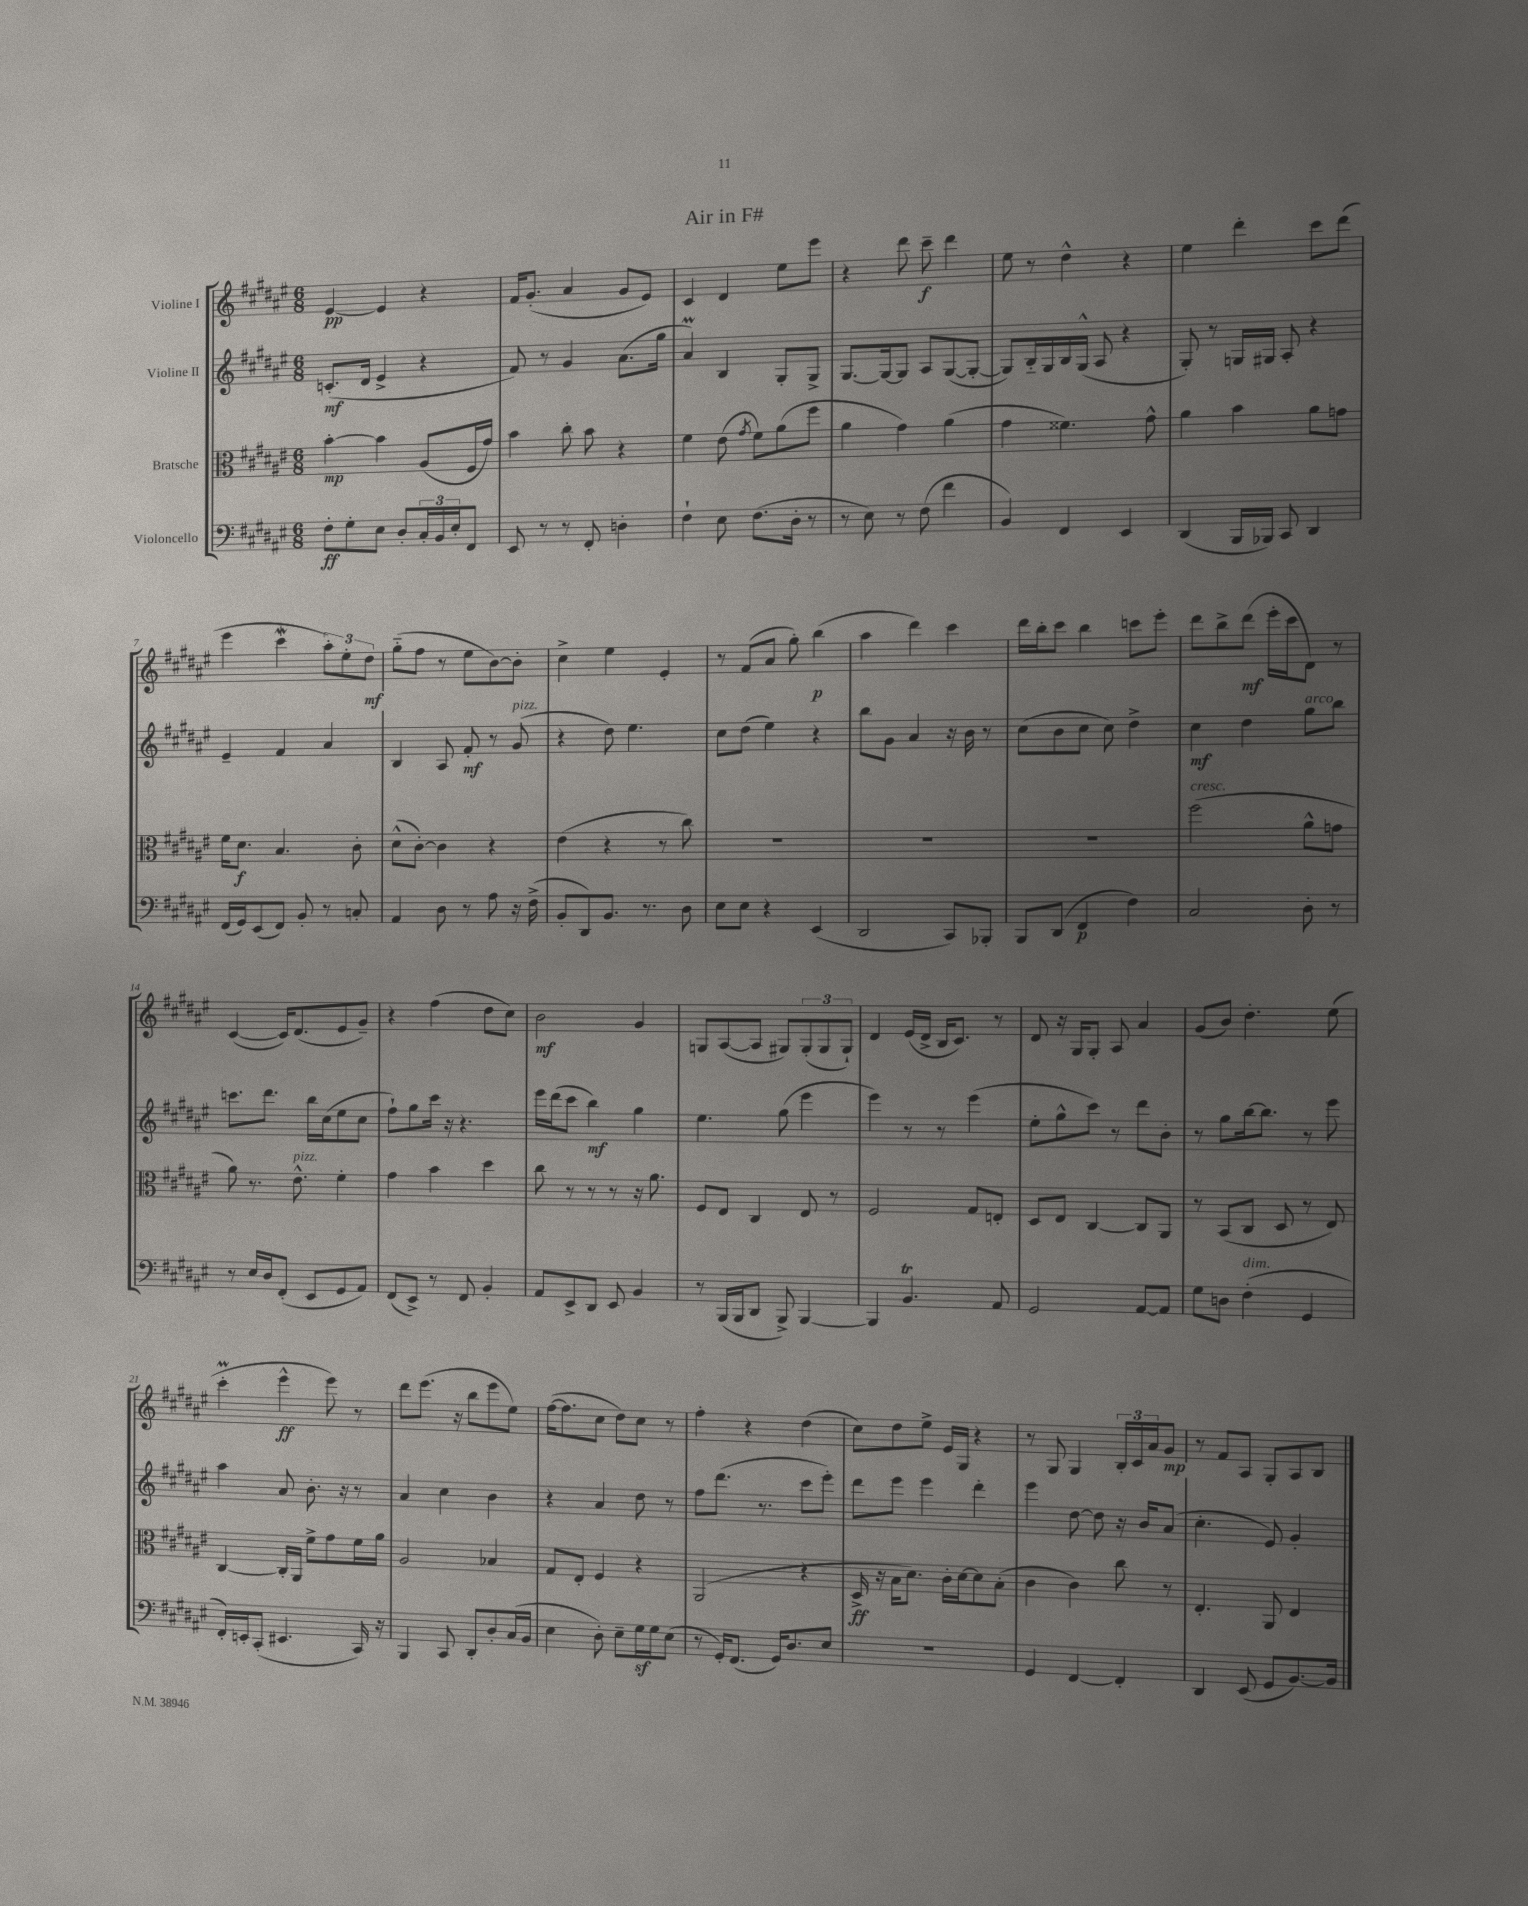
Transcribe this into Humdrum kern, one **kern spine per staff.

**kern	**dynam	**kern	**dynam	**kern	**dynam	**kern	**dynam
*part4	*part4	*part3	*part3	*part2	*part2	*part1	*part1
*staff4	*staff4	*staff3	*staff3	*staff2	*staff2	*staff1	*staff1
*I"Violoncello	*	*I"Bratsche	*	*I"Violine II	*	*I"Violine I	*
*clefF4	*	*clefC3	*	*clefG2	*	*clefG2	*
*k[f#c#g#d#a#e#]	*	*k[f#c#g#d#a#e#]	*	*k[f#c#g#d#a#e#]	*	*k[f#c#g#d#a#e#]	*
*M6/8	*	*M6/8	*	*M6/8	*	*M6/8	*
=1	=1	=1	=1	=1	=1	=1	=1
8F#'\L	ff	[4b'\	mp	(8.cn'/L	mf	[4e#/	pp
8G#'\	.	.	.	.	.	.	.
.	.	.	.	16d#/Jk	.	.	.
8E#\J	.	4b\]	.	4e#^/	.	4e#/]	.
8D#'/L	.	.	.	.	.	.	.
24C#'/L	.	(8A#/L	.	4r	.	4r	.
24BB/	.	.	.	.	.	.	.
24E#'/J	.	.	.	.	.	.	.
8FF#/J	.	16F#/L	.	.	.	.	.
.	.	16g#/JJ)	.	.	.	.	.
=2	=2	=2	=2	=2	=2	=2	=2
8EE#/	.	4b\	.	8f#/)	.	16f#/KL	.
.	.	.	.	.	.	(8.g#'/J	.
8r	.	.	.	8r	.	.	.
8r	.	8cc#'\	.	4g#/	.	4a#/	.
8FF#'/	.	8b\	.	.	.	.	.
4Dn'\	.	4r	.	(8.a#\L	.	8g#/L	.
.	.	.	.	.	.	8e#/J)	.
.	.	.	.	16gg#\Jk	.	.	.
=3	=3	=3	=3	=3	=3	=3	=3
4F#`\	.	4f#\	.	4a#m/)	.	4c#/	.
8E#\	.	(8e#\	.	4B/	.	4d#/	.
.	.	8qg#/	.	.	.	.	.
(8.F#\L	.	8f#\L)	.	.	.	.	.
.	.	(8a#\	.	8G#'/L	.	8ee#\L	.
16D#'\Jk	.	.	.	.	.	.	.
8r	.	8ff#\J	.	8G#^/J	.	8eee#\J	.
=4	=4	=4	=4	=4	=4	=4	=4
8r	.	4a#\	.	[8.G#/L	.	4r	.
8E#\)	.	.	.	.	.	.	.
.	.	.	.	16G#/k_	.	.	.
8r	.	4g#\)	.	8G#/J]	.	8ddd#\	.
(8F#\	.	.	.	8A#/L	.	8ccc#~\	f
4f#\	.	(4a#\	.	([8G#/	.	4ddd#\	.
.	.	.	.	8G#'/J_	.	.	.
=5	=5	=5	=5	=5	=5	=5	=5
4BB/)	.	4g#\	.	8G#/L])	.	8ee#\	.
.	.	.	.	16B/L	.	8r	.
.	.	.	.	16G#/	.	.	.
4FF#/	.	4.f##X\)	.	16B/	.	4dd#^^\	.
.	.	.	.	(16G#^^/JJ	.	.	.
.	.	.	.	8A#/	.	.	.
4EE#/	.	.	.	4r	.	4r	.
.	.	8g#^^\	.	.	.	.	.
=6	=6	=6	=6	=6	=6	=6	=6
(4DD#/	.	4a#\	.	8G#'/)	.	4ee#\	.
.	.	.	.	8r	.	.	.
16BBB/LL	.	4b\	.	16Gn/LL	.	4ddd#'\	.
16BBB-X/JJ)	.	.	.	16G#X/JJ	.	.	.
8CC#/	.	.	.	8A#'/	.	.	.
4DD#/	.	8a#\L	.	4r	.	8ccc#\L	.
.	.	8gn\J	.	.	.	(8ddd#\J	.
!!LO:LB:g=z
=7	=7	=7	=7	=7	=7	=7	=7
(16FF#/LL	.	16f#\KL	.	4e#~/	.	4eee#\	.
16GG#/J)	.	8.d#\J	f	.	.	.	.
(8EE#/	.	.	.	.	.	.	.
8FF#/J)	.	4.B/	.	4f#/	.	4ccc#W\	.
8BB'/	.	.	.	.	.	.	.
8r	.	.	.	4a#/	.	12aa#'\L)	.
.	.	.	.	.	.	12ee#'\	.
8Cn'/	.	8c#'\	.	.	.	.	.
.	.	.	.	.	.	12dd#\J	mf
=8	=8	=8	=8	=8	=8	=8	=8
4AA#/	.	(8d#^^\L	.	4B/	.	(8gg#\L	.
.	.	[8c#'\J)	.	.	.	8ff#\J	.
8D#\	.	4c#\]	.	8A#/	.	8r	.
8r	.	.	.	8f#'/	mf	8ee#\L	.
8A#\	.	4r	.	8r	.	[8b\)	.
!	!	!	!	!LO:TX:a:i:t=pizz.	!	!	!
16r	.	.	.	(8g#/	.	8b'\J]	.
(16F#^\	.	.	.	.	.	.	.
=9	=9	=9	=9	=9	=9	=9	=9
8BB'/L	.	(4e#\	.	4r	.	4cc#^\	.
8DD#/)	.	.	.	.	.	.	.
8.BB/J	.	4r	.	8dd#\)	.	4ee#\	.
.	.	.	.	4.ee#\	.	.	.
8.r	.	.	.	.	.	.	.
.	.	8r	.	.	.	4e#'/	.
8D#\	.	8cc#\)	.	.	.	.	.
=10	=10	=10	=10	=10	=10	=10	=10
8E#\L	.	2.r	.	8cc#\L	.	8r	.
8E#\J	.	.	.	(8dd#\J	.	(8f#/L	.
4r	.	.	.	4ee#\)	.	8a#/J	.
.	.	.	.	.	.	8gg#'\)	.
(4EE#/	.	.	.	4r	.	(4bb\	p
=11	=11	=11	=11	=11	=11	=11	=11
2DD#/	.	2.r	.	8bb\L	.	4aa#\	.
.	.	.	.	8g#\J	.	.	.
.	.	.	.	4a#/	.	4ddd#\)	.
8CC#/L)	.	.	.	16r	.	4ccc#\	.
.	.	.	.	16b\	.	.	.
8BBB-X'/J	.	.	.	8r	.	.	.
=12	=12	=12	=12	=12	=12	=12	=12
8BBB/L	.	2.r	.	(8cc#\L	.	16ddd#\LL	.
.	.	.	.	.	.	16bb'\J	.
(8DD#/J	.	.	.	8b\	.	8ccc#\J	.
4FF#/	p	.	.	8cc#\J	.	4bb\	.
.	.	.	.	8cc#\)	.	.	.
4F#\)	.	.	.	4dd#^\	.	8cccn\L	.
.	.	.	.	.	.	8eee#'\J	.
=13	=13	=13	=13	=13	=13	=13	=13
!	!	!LO:TX:a:i:t=cresc.	!	!	!	!	!
2C#/	.	(2ff#\	.	4cc#\	mf	8ddd#\L	.
.	.	.	.	.	.	8bb^\	.
.	.	.	.	4dd#\	.	(8ddd#\J	mf
.	.	.	.	.	.	16eee#'\LL	.
.	.	.	.	.	.	16ccc#\J	.
!	!	!	!	!LO:TX:a:i:t=arco	!	!	!
8D#'\	.	8a#^^\L	.	8gg#\L	.	8d#\J)	.
8r	.	8gn\J	.	8bb\J	.	8r	.
!!LO:LB:g=z
=14	=14	=14	=14	=14	=14	=14	=14
8r	.	8a#\)	.	8.cccn\L	.	([4c#/	.
16E#/LL	.	8.r	.	.	.	.	.
16D#/J	.	.	.	8.ddd#\J	.	.	.
(8FF#'/J	.	.	.	.	.	16c#/KL])	.
!	!	!LO:TX:a:i:t=pizz.	!	!	!	!	!
.	.	8.e#^^\	.	.	.	(8.d#/	.
8EE#/L	.	.	.	16bb\LL	.	.	.
.	.	.	.	(16cc#\J	.	.	.
8GG#/	.	4f#'\	.	8ee#\	.	8e#/	.
8AA#/J)	.	.	.	8cc#\J	.	8g#~/J)	.
=15	=15	=15	=15	=15	=15	=15	=15
(8FF#/L	.	4g#\	.	8ff#`\L)	.	4r	.
8EE#^/J)	.	.	.	8gg#\	.	.	.
8r	.	4b\	.	16ccc#\Jk	.	(4ff#\	.
.	.	.	.	16r	.	.	.
8FF#/	.	.	.	4.r	.	.	.
4BB'/	.	4dd#\	.	.	.	8dd#\L	.
.	.	.	.	.	.	8cc#\J)	.
=16	=16	=16	=16	=16	=16	=16	=16
8AA#/L	.	8cc#\	.	16eee#\LL	.	2b\	mf
.	.	.	.	(16ddd#\J	.	.	.
8EE#^/	.	8r	.	8ccc#\J	.	.	.
8DD#/J	.	8r	.	4bb\)	mf	.	.
8EE#/	.	8r	.	.	.	.	.
4BB/	.	16r	.	4gg#\	.	4g#/	.
.	.	8.a#\	.	.	.	.	.
=17	=17	=17	=17	=17	=17	=17	=17
8r	.	8F#/L	.	4.ee#\	.	8Gn/L	.
(16BBB/LL	.	8E#/J	.	.	.	([8A#/	.
16BBB/J	.	.	.	.	.	.	.
8DD#/J	.	4C#/	.	.	.	8A#/J]	.
8BBB^/)	.	.	.	(8gg#\	.	8G#X/L)	.
[4BBB/	.	8E#/	.	4eee#\	.	(12G#'/	.
.	.	.	.	.	.	12G#/	.
.	.	8r	.	.	.	.	.
.	.	.	.	.	.	12G#`/J)	.
=18	=18	=18	=18	=18	=18	=18	=18
4BBB/]	.	2F#/	.	4eee#\)	.	4d#/	.
4.BBT/	.	.	.	8r	.	(16e#/LL	.
.	.	.	.	.	.	16d#^/JJ	.
.	.	.	.	8r	.	16B/KL	.
.	.	.	.	.	.	8.c#/J)	.
.	.	8G#/L	.	(4eee#\	.	.	.
8AA#/	.	8En'/J	.	.	.	8r	.
=19	=19	=19	=19	=19	=19	=19	=19
2GG#/	.	8D#/L	.	8ee#'\L	.	8d#/	.
.	.	8E#/J	.	8gg#^^\	.	16r	.
.	.	.	.	.	.	16G#/KL	.
.	.	[4C#/	.	8ccc#\J)	.	8G#'/J	.
.	.	.	.	8r	.	8A#/	.
[8AA#/L	.	8C#/L]	.	8ddd#\L	.	4a#/	.
8AA#/J]	.	8AA#/J	.	8b'\J	.	.	.
=20	=20	=20	=20	=20	=20	=20	=20
8G#\L	.	8r	.	8r	.	(8g#/L	.
8Dn\J	.	(8BB/L	.	8gg#\L	.	8b/J)	.
!LO:TX:a:i:t=dim.	!	!	!	!	!	!	!
(4F#'\	.	8C#/J	.	[16bb\k	.	4.dd#'\	.
.	.	.	.	8.bb\J]	.	.	.
.	.	8D#/	.	.	.	.	.
4GG#/	.	8r	.	8r	.	.	.
.	.	8E#/)	.	8eee#\	.	(8ee#\	.
!!LO:LB:g=z
=21	=21	=21	=21	=21	=21	=21	=21
16FF#'/LL)	.	[4C#/	.	4aa#\	.	4ccc#M'\	.
16EEn'/J	.	.	.	.	.	.	.
(8CC#'/J	.	.	.	.	.	.	.
4.EE#X/	.	16C#'/LL]	.	8a#/	.	4eee#^^\	ff
.	.	16AA#/JJ	.	.	.	.	.
.	.	8f#^\L	.	8.b'\	.	.	.
.	.	8g#\	.	.	.	8eee#\)	.
.	.	.	.	16r	.	.	.
16CC#/)	.	16f#\L	.	8r	.	8r	.
16r	.	16a#\JJ	.	.	.	.	.
=22	=22	=22	=22	=22	=22	=22	=22
4BBB/	.	2A#/	.	4a#/	.	8ddd#\L	.
.	.	.	.	.	.	(8.eee#\J	.
8CC#/	.	.	.	4cc#\	.	.	.
.	.	.	.	.	.	16r	.
8DD#'/L	.	.	.	.	.	8bb\L	.
8D#'/	.	4B-X/	.	4b\	.	8eee#\	.
(16C#/L	.	.	.	.	.	8ee#\J)	.
16BB/JJ	.	.	.	.	.	.	.
=23	=23	=23	=23	=23	=23	=23	=23
4E#\	.	8G#/L	.	4r	.	([16ff#\KL	.
.	.	.	.	.	.	8.ff#\]	.
.	.	8E#'/J	.	.	.	.	.
8D#'\)	.	4F#/	.	4a#/	.	8cc#\J	.
8E#~\L	.	.	.	.	.	8dd#\L)	.
16G#z\L	.	4r	.	8dd#\	.	8cc#\J	.
16G#\J	.	.	.	.	.	.	.
(8E#\J	.	.	.	8r	.	8r	.
=24	=24	=24	=24	=24	=24	=24	=24
8r	.	(2AA#/	.	8ff#\L	.	4ff#'\	.
16GG#'/KL)	.	.	.	(8.ddd#\J	.	.	.
(8.FF#/J	.	.	.	.	.	.	.
.	.	.	.	.	.	4r	.
.	.	.	.	8.r	.	.	.
16GG#/KL)	.	.	.	.	.	.	.
8.D#/	.	.	.	.	.	.	.
.	.	4r	.	8ccc#\L	.	(4dd#\	.
8E#/J	.	.	.	8eee#'\J)	.	.	.
=25	=25	=25	=25	=25	=25	=25	=25
2.r	.	16D#^/	ff	8ddd#\L	.	8cc#\L)	.
.	.	16r	.	.	.	.	.
.	.	16B\KL	.	8eee#\J	.	8dd#\	.
.	.	8.d#\J)	.	.	.	.	.
.	.	.	.	4eee#\	.	8ee#^\J	.
.	.	16c#'\LL	.	.	.	16e#/LL	.
.	.	[16d#\J	.	.	.	16G#/JJ	.
.	.	8d#\]	.	4ddd#'\	.	4r	.
.	.	(8B'\J	.	.	.	.	.
=26	=26	=26	=26	=26	=26	=26	=26
4GG#/	.	4c#\	.	4eee#\	.	8r	.
.	.	.	.	.	.	8G#/	.
[4FF#/	.	4c#\)	.	[8dd#\	.	4G#/	.
.	.	.	.	8dd#\]	.	.	.
4FF#'/]	.	8cc#\	.	16r	.	24B'/LL	.
.	.	.	.	.	.	24c#/	.
.	.	.	.	16b/KL	.	.	.
.	.	.	.	.	.	24a#/J	.
.	.	8r	.	(8a#/J	.	8g#/J	mp
=27	=27	=27	=27	=27	=27	=27	=27
4DD#/	.	4.E#'/	.	4.cc#'\	.	8r	.
.	.	.	.	.	.	8f#/L	.
(8EE#/	.	.	.	.	.	8A#/J	.
8GG#/L	.	8AA#/	.	8e#/)	.	8G#'/L	.
[8.BB/)	.	4E#/	.	4g#'/	.	8A#/	.
.	.	.	.	.	.	8B/J	.
16BB/Jk]	.	.	.	.	.	.	.
==	==	==	==	==	==	==	==
*-	*-	*-	*-	*-	*-	*-	*-
